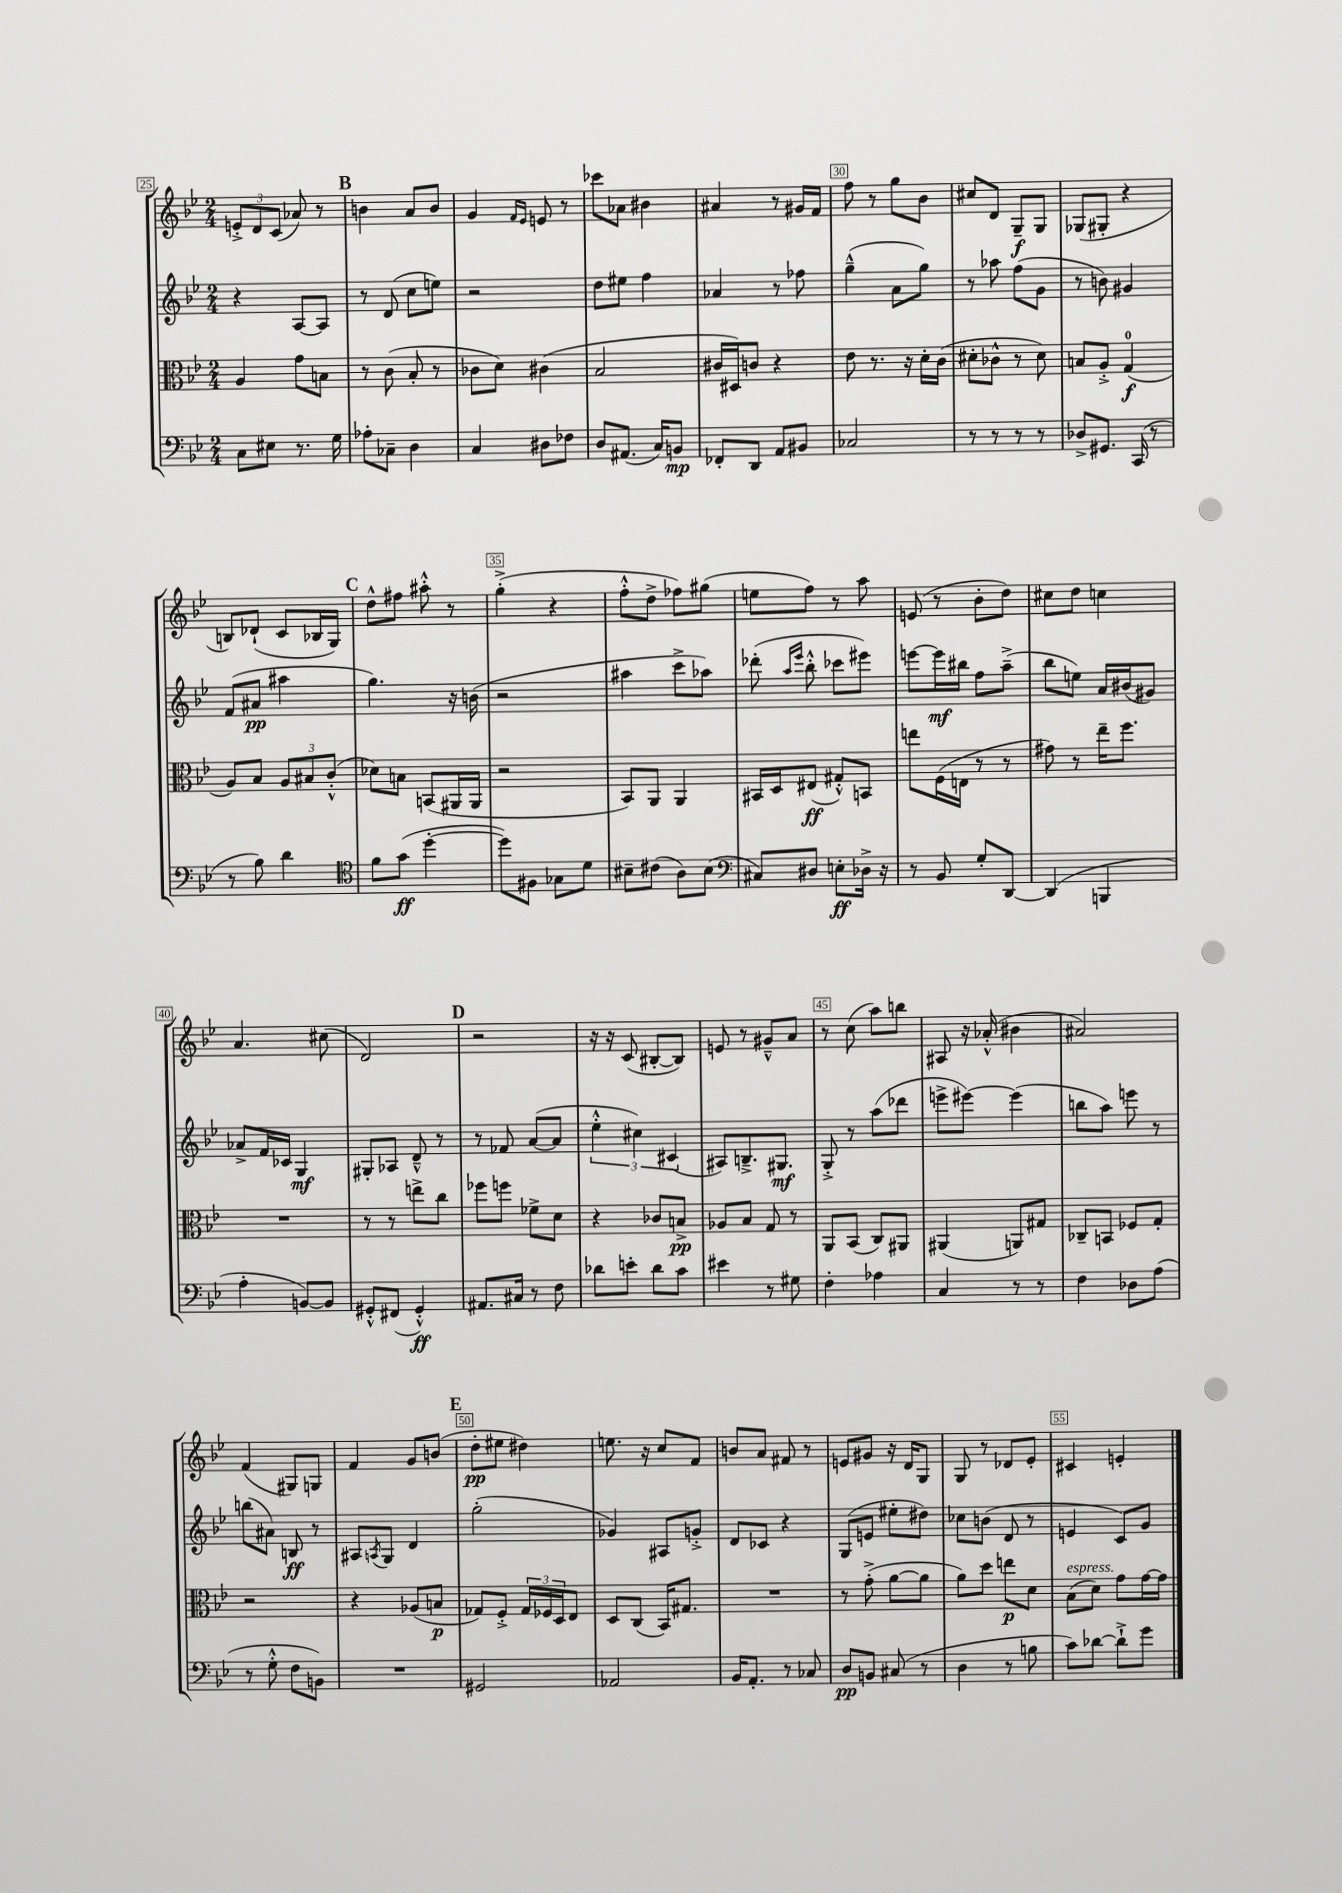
<<
\new StaffGroup <<
\new Staff = "s0" {
    \clef treble \key bes \major \numericTimeSignature \time 2/4
    \tuplet 3/2 { e'8-.-> d'8 c'8( } aes'8) r8 |
    \mark \markup { \bold "B" } b'4 a'8 b'8 |
    g'4 \grace { f'16 ees'16 } e'8 r8 |
    ces'''8 aes'8 bis'4 |
    ais'4 r8 gis'16 f'16 |
    f''8 r8 g''8 bes'8 |
    cis''8 d'8 g8--\f g8 |
    ges8( gis8-. r4 |
    b8) des'8-!( c'8 bes16 g16) |
    \mark \markup { \bold "C" } d''8-^ fis''8 ais''8-.-^ r8 |
    g''4-.->( r4 |
    f''8-.-^ d''8-> fes''8) gis''8( |
    e''8 f''8) r8 a''8 |
    e'8( r8 bes'8-. d''8) |
    cis''8 d''8 c''4 |
    a'4. cis''8( |
    d'2) |
    \mark \markup { \bold "D" } r2 |
    r16 r16 c'8( bis8~-. bis8) |
    e'8 r8 gis'8---^ a'8 |
    r8 c''8( a''8) b''8 |
    ais8 r16 aes'16-.-^( bis'4 |
    ais'2) |
    f'4( gis8) g8 |
    f'4 g'8 b'8( |
    \mark \markup { \bold "E" } d''8-.\pp eis''8 dis''4) |
    e''8. r16 c''8 f'8 |
    b'8 a'8 fis'8 r8 |
    e'8 gis'8 r16 d'16 g8 |
    g8 r8 des'8 ees'8-. |
    cis'4 e'4-. \bar "|." |
}
\new Staff = "s1" {
    \clef treble \key bes \major \numericTimeSignature \time 2/4
    r4 a8~ a8 |
    \mark \markup { \bold "B" } r8 d'8( c''8 e''8) |
    r2 |
    d''8 eis''8 f''4 |
    aes'4 r8 fes''8 |
    g''4---^( a'8 g''8) |
    r8 aes''8 f''8( g'8 |
    r8 b'8) gis'4 |
    f'8( ais'8\pp ais''4 |
    \mark \markup { \bold "C" } g''4.) r16 b'16( |
    r2 |
    ais''4 c'''8-> aes''8) |
    des'''8-.( \grace { a''16 ees'''16 } bes''8-.-^ ces'''8 eis'''8) |
    e'''8~ e'''16\mf bis''16 f''8 a''8--->( |
    bes''8 e''8) a'16 bis'16( gis'8) |
    aes'8-> f'16 ces'16 g4\mf |
    gis8-. aes8 d'8---^ r8 |
    \mark \markup { \bold "D" } r8 fes'8 a'8~( a'8 |
    \tuplet 3/2 { ees''4-.-^ cis''4) cis'4( } |
    ais8) b8.---> gis8.\mf |
    g8-.-> r8 a''8( des'''8 |
    e'''8-> eis'''8~) eis'''4( |
    b''8 a''8) e'''8 r8 |
    b''8( ais'8) b8\ff r8 |
    ais8 \acciaccatura { a8 } g8 d'4 |
    \mark \markup { \bold "E" } g''2-.( |
    ges'4) ais8 g'8-.-> |
    d'8 ces'8 r4 |
    g8( e'8 eis''8-. dis''8) |
    ces''8 b'8( d'8 r8 |
    e'4 c'8) g'8 \bar "|." |
}
\new Staff = "s2" {
    \clef alto \key bes \major \numericTimeSignature \time 2/4
    a4 g'8 b8 |
    \mark \markup { \bold "B" } r8 c'8( bes8-. r8 |
    ces'8 d'8) cis'4( |
    bes2 |
    cis'16 dis16) c'8 r4 |
    ees'8 r8. r16 d'16-. c'16( |
    dis'8-. ces'8-^ r8 dis'8) |
    b8 a8-.-> g4-0\f( |
    a8) bes8 \tuplet 3/2 { a8 bis8 c'8-.-^( } |
    \mark \markup { \bold "C" } des'8) b8 b,8( ais,16 ais,16 |
    r2 |
    bes,8) a,8 a,4 |
    bis,16 d16 eis8\ff( gis8-.-^) b,8 |
    e''8 f16( e16 r8 r8 |
    gis'8) r8 ees''16-- f''8. |
    R2 |
    r8 r8 e''8-> c''8 |
    \mark \markup { \bold "D" } fes''8 f''8 fes'8-> d'8 |
    r4 ces'8 b8->\pp |
    aes8 bes8 g8 r8 |
    a,8 bes,8( c8) ais,8 |
    ais,4( a,8) gis8 |
    ces8-- b,8 fes8 g8-. |
    r2 |
    r4 aes8( b8\p |
    \mark \markup { \bold "E" } ges8) f8-.-> \tuplet 3/2 { ges16 fes16 d16 } ees8 |
    d8 c8( bes,16) gis8. |
    R2 |
    r8 g'8-.->( a'8~ a'8 |
    a'8) d''8 e''8\p d'8 |
    bes8^\markup { \italic "espress." }( d'8) g'8 g'16~ g'16 \bar "|." |
}
\new Staff = "s3" {
    \clef bass \key bes \major \numericTimeSignature \time 2/4
    c8 eis8 r8. g16 |
    \mark \markup { \bold "B" } aes8-. ces8-- d4 |
    c4 dis8 fes8 |
    d8 ais,8.( c16) b,8\mp |
    fes,8-. d,8 a,8 bis,8 |
    ces2 |
    r8 r8 r8 r8 |
    des8-> gis,8. c,16( r8 |
    r8 bes8) d'4 |
    \mark \markup { \bold "C" } \clef tenor f'8 g'8\ff( d''4~-. |
    d''8) fis8 ges8 d'8 |
    bis8-- cis'8( a8) bis8( |
    \clef bass cis8) dis8 e8-.\ff des16-> r16 |
    r8 bes,8 g8-. d,8~ |
    d,4( b,,4 |
    a4-. b,8~) b,8 |
    gis,8-.-^ fis,8( gis,4-.-^\ff) |
    \mark \markup { \bold "D" } ais,8. cis16 r8 f8 |
    des'8 e'8-. des'8 c'8 |
    eis'4 r8 gis8 |
    f4-. aes4 |
    c4 r8 r8 |
    f4 des8 a8( |
    r8 g8-.-^ f8 b,8) |
    R2 |
    \mark \markup { \bold "E" } gis,2 |
    aes,2 |
    bes,16 a,8.-. r8 ces8 |
    d8\pp b,8 cis8( r8 |
    d4 r8 b8 |
    c'8) des'8~ des'8-!-> g'8 \bar "|." |
}
>>
>>
\layout { \context { \Score currentBarNumber = #25 \override BarNumber.break-visibility = ##(#f #t #t) barNumberVisibility = #(every-nth-bar-number-visible 5) \override BarNumber.stencil = #(make-stencil-boxer 0.1 0.3 ly:text-interface::print) } }
